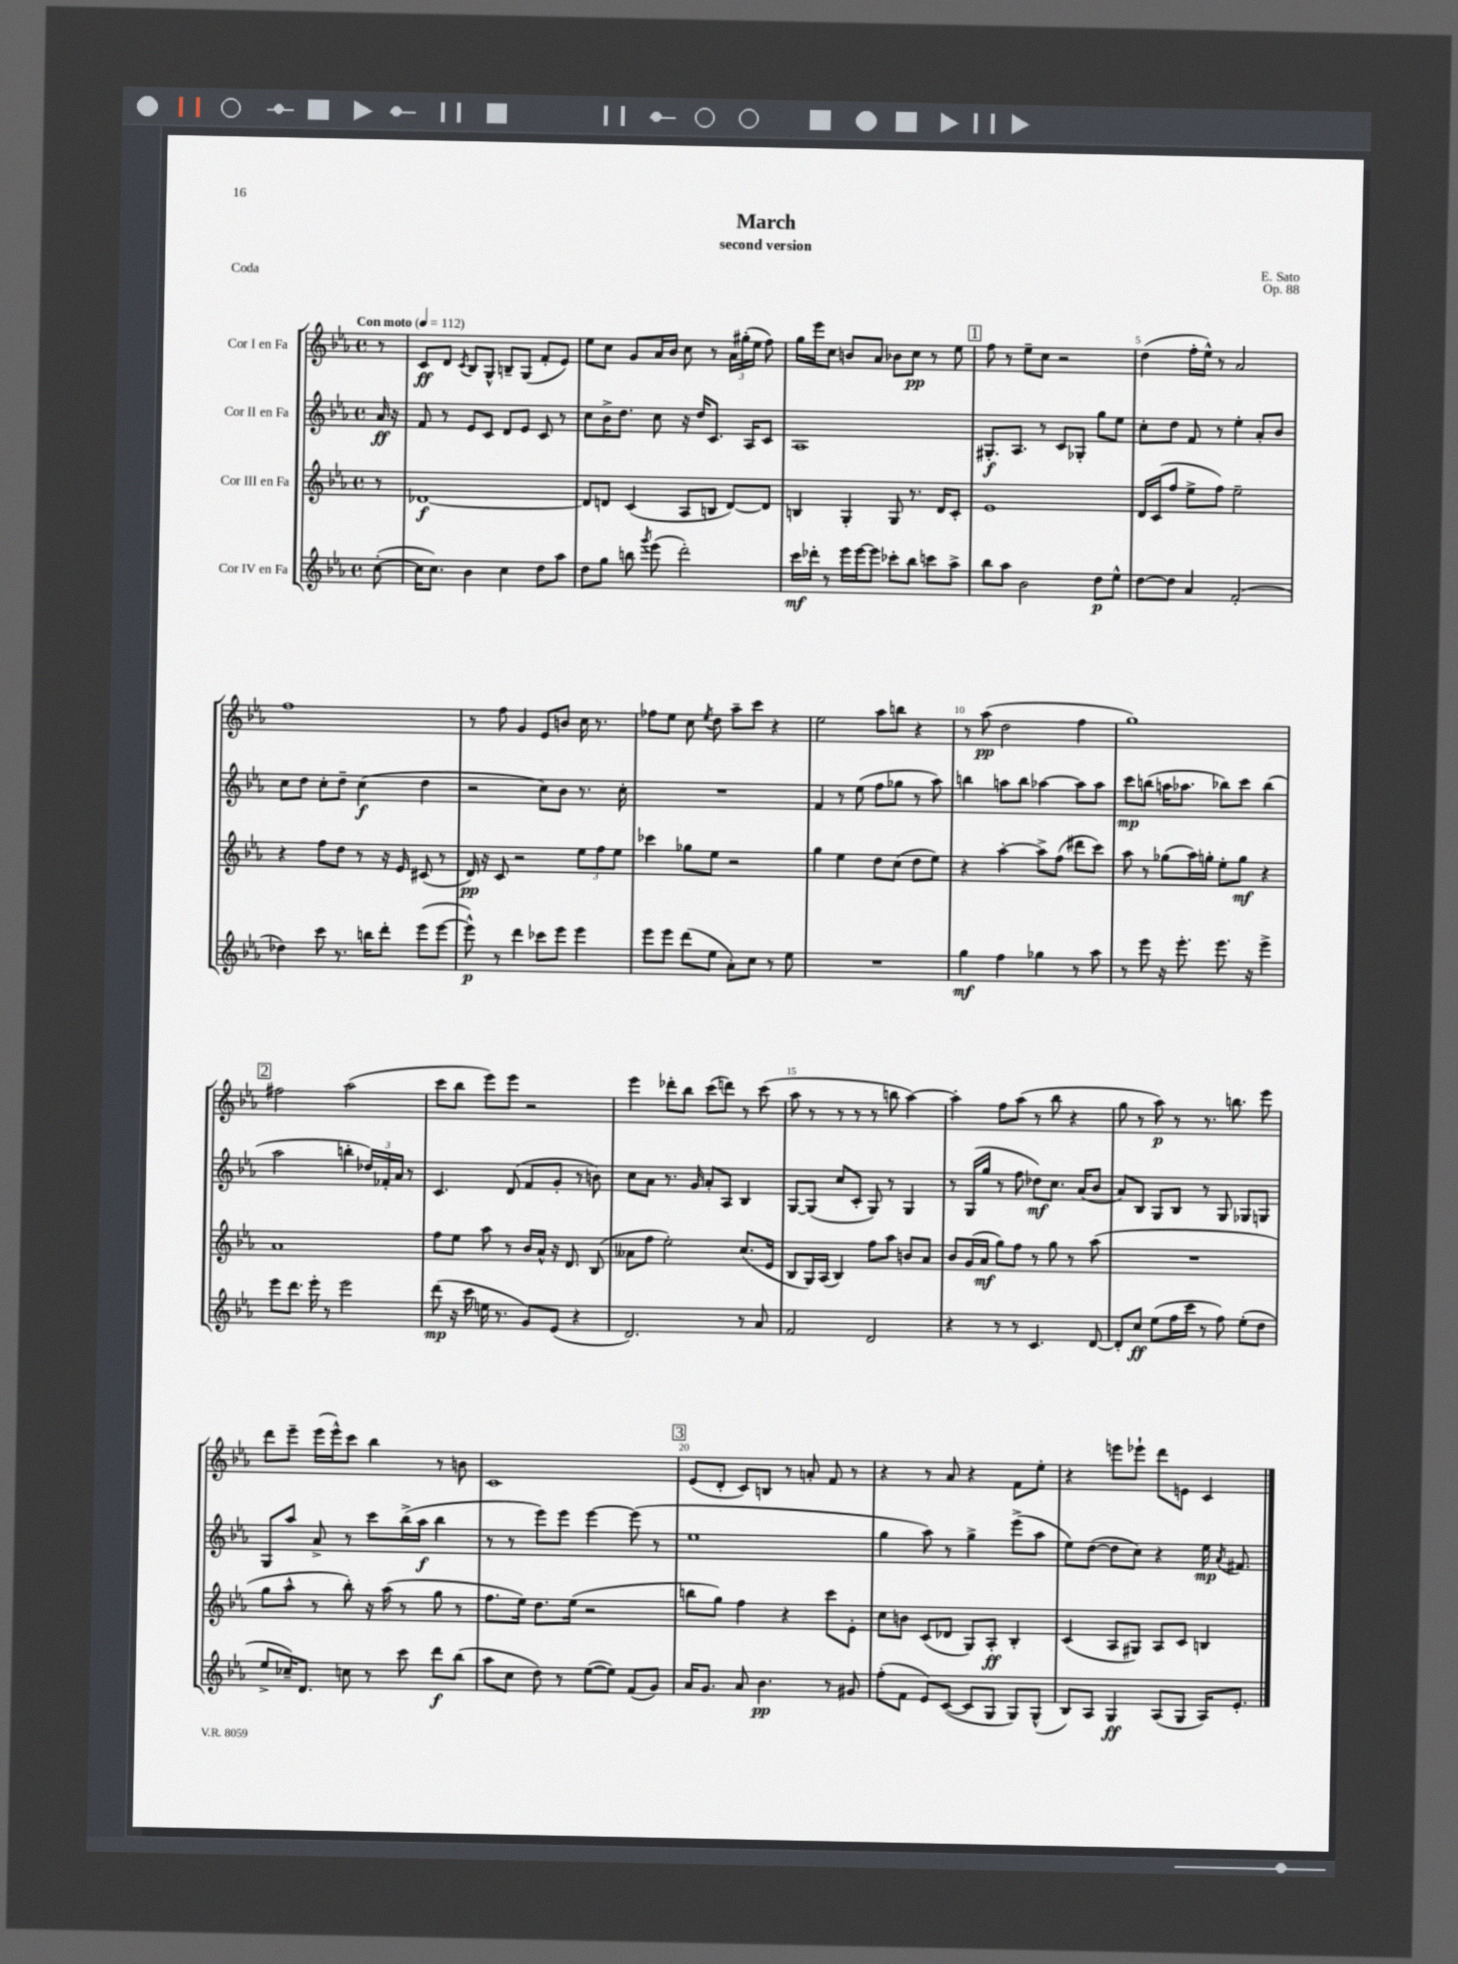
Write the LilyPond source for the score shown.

\header { title = "March" composer = "E. Sato" subtitle = "second version" opus = "Op. 88" piece = "Coda" }
<<
\new StaffGroup <<
\new Staff = "s0" \with { instrumentName = "Cor I en Fa" } {
    \clef treble \key ees \major \defaultTimeSignature \time 4/4 \partial 8 \tempo "Con moto" 4 = 112
    \autoBeamOff r8 |
    c'8[\ff d'8] \acciaccatura { c'8 } bes8[ g8]-^ b8[-- g8]( f'8[-. ees'8]) |
    ees''8[ c''8] g'8[ aes'16 bes'16] c''8 r8 \tuplet 3/2 { aes'16[ gis''16-.( ees''16] } f''8) |
    g''16[ ees'''16 c''8] b'8[ aes'8] bes'8[ c''8]\pp r8 ees''8 |
    \mark \markup { \box "1" } f''8 r8 ees''8[-- c''8] r2 |
    d''4( f''16[-. ees''16]-^) r8 aes'2 |
    f''1 |
    r8 f''8 g'4 ees'8[ b'8] c''16 r8. |
    fes''8[ ees''8] c''8 \acciaccatura { ees''8 } d''8 aes''8[-- c'''8] r4 |
    ees''2 aes''8[ b''8] r4 |
    r8 aes''8\pp( d''2 f''4 |
    g''1) |
    \mark \markup { \box "2" } fis''2 aes''2( |
    c'''8[ bes''8] ees'''8[) ees'''8] r2 |
    ees'''4 des'''8[-. bes''8] c'''8[( d'''8]) r8 c'''8( |
    aes''8 r8 r8 r8 r8 b''8 aes''4~) |
    aes''4-. f''8[ aes''8]( r8 bes''8 r4 |
    g''8 r8 aes''8\p) r8 r8. b''8. ees'''8 |
    d'''8[ ees'''8]-- ees'''16[( ees'''16-^) c'''8] bes''4 r8 b'8 |
    c'1 |
    \mark \markup { \box "3" } ees'8[( d'8]-. c'8[) b8] r8 a'8-. f'8 r8 |
    r4 r8 aes'8 r4 f'8[ ees''8]-. |
    r4 e'''8[ ees'''8]-! d'''8[ e'8] c'4 \bar "|." |
}
\new Staff = "s1" \with { instrumentName = "Cor II en Fa" } {
    \clef treble \key ees \major \defaultTimeSignature \time 4/4 \partial 8
    \autoBeamOff aes'16\ff r16 |
    f'8 r8 ees'8[ c'8] d'8[ ees'8] c'8 r8 |
    c''8[ bes'16-> d''8.] c''8 r16 d''16[ c'8.] aes16[ c'8] |
    aes1 |
    \mark \markup { \box "1" } gis8.[-.\f aes8.] r8 c'8[ ges8]-. g''8[ ees''8] |
    c''8[-. d''8] f'8 r8 ees''4-. aes'8[-. bes'8] |
    c''8[ d''8] c''8[-. d''8]-- c''4\f( d''4 |
    r2 c''8[) bes'8] r8. c''16-. |
    R1 |
    f'4 r8 ees''8( f''8[ ges''8] r8 aes''8) |
    b''4 a''8[ b''8] aes''4~ aes''8[ aes''8] |
    c'''8[\mp b''8]( a''16[ aes''8.] bes''8[) c'''8] bes''4( |
    \mark \markup { \box "2" } aes''2 b''4-. \tuplet 3/2 { des''16[) fes'16-. aes'16] } r8 |
    c'4. d'8( f'8[ g'8]-. r8 b'8) |
    c''8[ aes'8] r8. g'16 aes'8[-. aes8] bes4 |
    g8[~ g8]( c''8[ c'8]-. g8) r8 g4 |
    r8 g16[( g''16] r8 f''8 des''8[\mf) c''8.] aes'16[( bes'8] |
    aes'8[) bes8] g8[ bes8] r8 g8 ges8[ g8] |
    g8[ aes''8] aes'8-> r8 c'''8[ bes''16->( aes''16]\f bes''4 |
    r8 r8 ees'''8[) ees'''8] ees'''4~ ees'''8( r8 |
    \mark \markup { \box "3" } ees''1 |
    g''4 aes''8) r8 g''4-> ees'''8[->( aes''8] |
    ees''8[) d''8]~( d''8[ c''8]) r4 ees''16\mp \acciaccatura { aes'8 } fis'8. \bar "|." |
}
\new Staff = "s2" \with { instrumentName = "Cor III en Fa" } {
    \clef treble \key ees \major \defaultTimeSignature \time 4/4 \partial 8
    \autoBeamOff r8 |
    des'1~\f |
    des'8[ d'8] c'4( aes8[ b8] d'8[~) d'8] |
    b4 g4-. g8 r8. d'16[ c'8]-. |
    \mark \markup { \box "1" } ees'1 |
    d'16[ c'16( f''8] ees''8[-> f''8]) ees''2-- |
    r4 f''8[ d''8] r8 r16 ees'16 cis'8( r8 |
    d'16\pp) r16 c'8 r2 \tuplet 3/2 { ees''8[ f''8 ees''8] } |
    ces'''4 ges''8[ ees''8] r2 |
    g''4 ees''4 d''8[ c''8]( d''8[ ees''8]) |
    r4 aes''4~-. aes''8[-> f''8]( dis'''8[ c'''8]) |
    aes''8 r8 ges''8[( aes''16) g''16]-. ees''8[-. g''8]\mf r4 |
    \mark \markup { \box "2" } aes'1 |
    f''8[ ees''8] aes''8 r8 bes'16[ aes'16]-^ r16 d'8. bes8( |
    aeses'8[ f''8] ees''2-.) c''8.[( ees'16] |
    bes8[ g16) aes16]( bes4) f''8[ aes''8] b'8[ aes'8] |
    bes'8[ g'16( aes'16]\mf g''8[) f''8] r8 g''8 r8 aes''8( |
    R1 |
    g''8[ aes''8]-^ r8 bes''8-.) r16 aes''16( r8 g''8 r8 |
    f''8.[ ees''16]) d''8.[ ees''16]( r2 |
    \mark \markup { \box "3" } b''8[ g''8]) f''4 r4 c'''8[ ees'8]-. |
    c''8[ b'8] c'8[( des'8] g8[) aes8]-.\ff bes4-. |
    c'4( aes8[ gis8]) aes8[ c'8] b4 \bar "|." |
}
\new Staff = "s3" \with { instrumentName = "Cor IV en Fa" } {
    \clef treble \key ees \major \defaultTimeSignature \time 4/4 \partial 8
    \autoBeamOff c''8~-.( |
    c''16[ c''8.]) bes'4 c''4 d''8[ aes''8] |
    d''8[ g''8] b''8 \acciaccatura { g'''8 } ees'''8( d'''2-.) |
    c'''16[\mf des'''16]-. r8 ees'''16[ ees'''16~ ees'''8] ces'''8[-. bes''8] c'''8[ aes''8]-> |
    \mark \markup { \box "1" } bes''8[ aes''8] bes'2 d''8[\p ees''8]-^ |
    d''8[~ d''8] aes'4 f'2-.( |
    des''4) c'''8 r8. b''16[ d'''8]-. ees'''8[( ees'''8]~ |
    ees'''8-^\p) r8 d'''4 ces'''8[ ees'''8] ees'''4 |
    ees'''8[ ees'''8] d'''8[( ees''8] aes'8[-.) c''8] r8 ees''8 |
    R1 |
    g''4\mf f''4 ges''4 r8 aes''8 |
    r8 ees'''8 r16 ees'''8.-. ees'''8. r16 ees'''4-> |
    \mark \markup { \box "2" } ees'''8[ d'''8.] ees'''16-. r8 ees'''2 |
    d'''8\mp( r16 c'''16 e''16 r8. g'8[) ees'8]( r4 |
    d'2.) r8 aes'8 |
    f'2 d'2 |
    r4 r8 r8 c'4. d'8~ |
    d'8[-. c''8]\ff ees''8[( f''16 c'''16] r8 f''8) ees''8[-.( d''8] |
    ees''8[-> ces''16--) d'8.] c''8 r8 c'''8 d'''8[\f bes''8]( |
    aes''8[ c''8] d''8) r8 ees''8[~( ees''8]) f'8[( g'8]) |
    \mark \markup { \box "3" } aes'16[ g'8.] aes'8 bes'4.\pp r8 gis'8 |
    f''8[-.( f'8] ees'8[) c'8]~( c'8[ g8] g8[) g8]-^( |
    bes8[) aes8] g4\ff aes8[( g8] aes16[) ees'8.]-. \bar "|." |
}
>>
>>
\layout { \context { \Score \override BarNumber.break-visibility = ##(#f #t #t) barNumberVisibility = #(every-nth-bar-number-visible 5) } }
